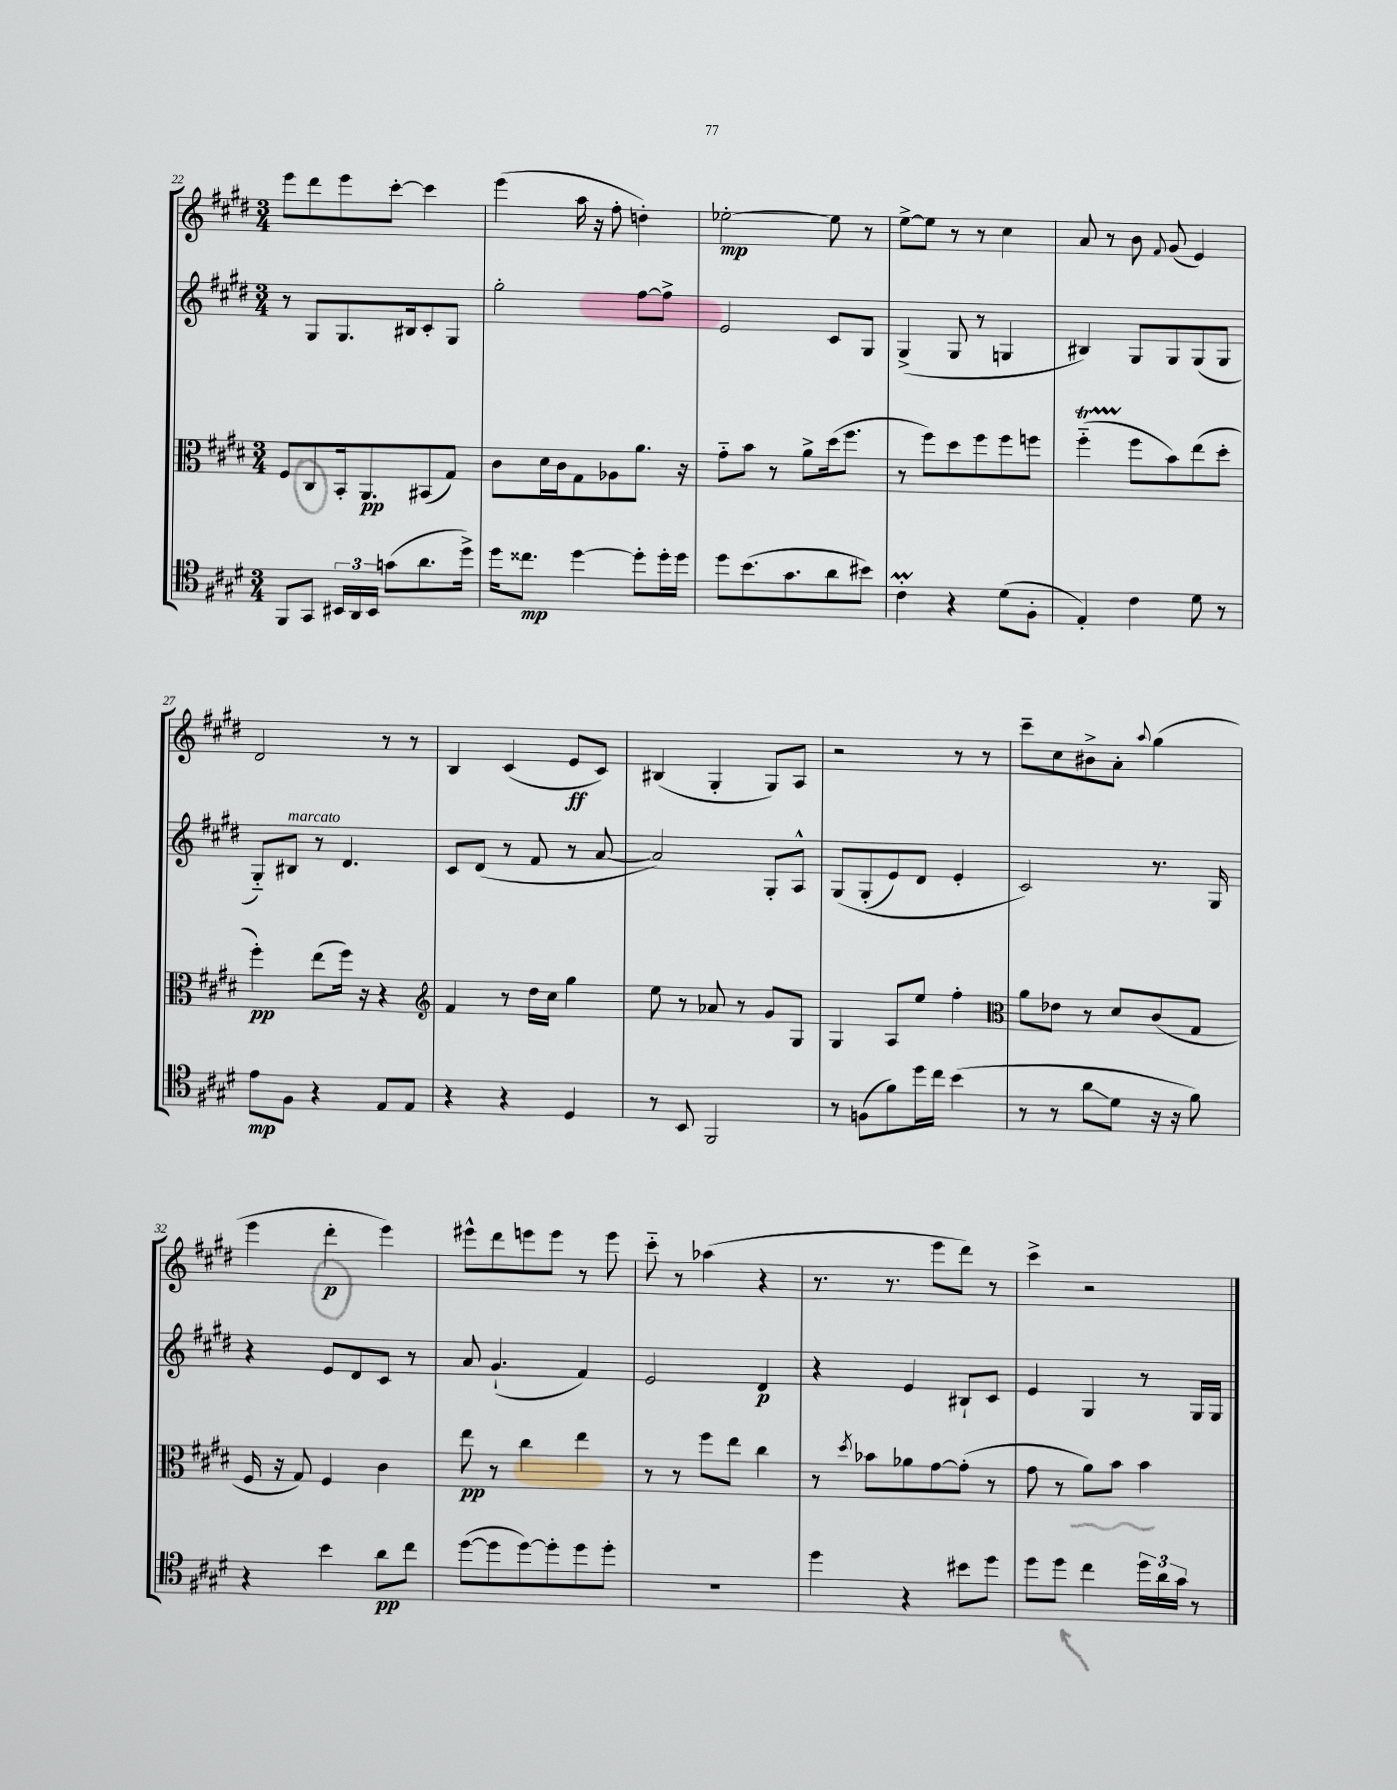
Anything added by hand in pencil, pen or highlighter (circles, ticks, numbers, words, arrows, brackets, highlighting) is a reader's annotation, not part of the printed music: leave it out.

**kern	**kern	**kern	**kern
*staff4	*staff3	*staff2	*staff1
*clefC4	*clefC3	*clefG2	*clefG2
*k[f#c#g#d#]	*k[f#c#g#d#]	*k[f#c#g#d#]	*k[f#c#g#d#]
*M3/4	*M3/4	*M3/4	*M3/4
8FF#/L	8F#/L	8r	8eee\L
8GG#/J	8C#/	8G#/L	8ddd#\
24BB#/LL	16BB'/k	8.G#/	8eee\
24AA/	.	.	.
.	8.AA/	.	.
24BB#/JJ	.	.	.
(8g\L	.	.	[8ccc#'\J
.	.	16B#/k	.
8.a\	(8BB#/	8c#'/	4ccc#\]
.	8G#/J)	8G#/J	.
16dd#^\Jk)	.	.	.
=	=	=	=
16dd#\LK	8c#\L	2gg#'\	(4eee\
8.cc##\J	.	.	.
.	16d#\L	.	.
.	16c#\J	.	.
[4dd#\	8G#\	.	16aa\
.	.	.	16r
.	8A-\	.	8ff#'\
8dd#'\]L	8.a\J	[8ff#\L	4dd'\)
16dd#'\L	.	8ff#^\]J	.
16dd#\JJ	16r	.	.
=	=	=	=
8dd#\L	8g#'~\L	2e/	[2ee-'\
(8.b\	8b\J	.	.
.	8r	.	.
8.g#\	.	.	.
.	8a^\L	.	.
8a\	(16dd#\k	8c#/L	8ee-\]
.	8.ff#\J	.	.
8b#\J)	.	8G#/J	8r
=	=	=	=
4c#'\	8r	(4G#^/	[8ee^\L
.	8ff#\L)	.	8ee\]J
4r	8dd#\	8G#/	8r
.	8ff#\	8r	8r
(8d#\L	8ff#\	4G/	4cc#\
8F#'\J	8ff\J	.	.
=	=	=	=
4E'/)	(4ff#'~\	4B#/)	8a/
.	.	.	8r
4c#\	8ff#\L	8G#/L	8b\
.	.	.	8qqf#/
.	8b\)	8G#/	(8g#/
8d#\	(8ee\	(8G#/	4e/)
8r	8dd#'\J	8G#/J	.
=	=	=	=
8e\L	4ff#'\)	8G#'~/L)	2d#/
8F#\J	.	8B#/J	.
4r	(8ee\L	8r	.
.	16ff#\Jk)	4.d#/	.
.	16r	.	.
8E/L	4r	.	8r
8E/J	.	.	8r
=	=	=	=
*	*clefG2	*	*
4r	4f#/	8c#/L	4B/
.	.	(8d#/J	.
4r	8r	8r	(4c#/
.	16dd#\LL	8f#/	.
.	16cc#\JJ	.	.
4D#/	4gg#\	8r	8e/L
.	.	[8a/	8c#/J)
=	=	=	=
8r	8ee\	2a/])	(4B#/
8BB/	8r	.	.
2FF#/	8a-/	.	4G#'/
.	8r	.	.
.	8g#/L	8G#'/L	8G#/L)
.	8G#/J	8A^^/J	8A/J
=	=	=	=
8r	4G#/	&(8G#/L	2r
(8F\L	.	(8G#'/	.
8f#\)	8A/L	8e/)	.
16dd#\L	8ee/J	8d#/J	.
16cc#\JJ	.	.	.
(4b\	4ff#'\	4e'/	8r
.	.	.	8r
=	=	=	=
*	*clefC3	*	*
8r	8a\L	2c#/&)	8ccc#~\L
8r	8e-\J	.	8cc#\
8a\L	8r	.	8b#^\
8d#\J	8d#/L	.	8a'\J
.	.	.	8qqaa/
16r	(8c#/	8.r	(4gg#\
16r	.	.	.
8f#\)	8G#/J	.	.
.	.	16G#/	.
=	=	=	=
4r	16F#/	4r	4eee\
.	16r	.	.
.	8G#/)	.	.
4b\	4F#/	8e/L	4ddd#'\
.	.	8d#/	.
8a\L	4c#\	8c#/J	4eee\)
8cc#\J	.	8r	.
=	=	=	=
([8dd#\L	8ee\	8a/	8eee#^^\L
8dd#\]	8r	(4.g#`/	8ddd#\
[8dd#\)	4cc#\	.	8eee\
8dd#'\]	.	.	8eee\J
8dd#\	4ee\	4f#/)	8r
8dd#'\J	.	.	8eee\
=	=	=	=
2.r	8r	2e/	8ccc#'~\
.	8r	.	8r
.	8ff#\L	.	(4aa-\
.	8ee\J	.	.
.	4cc#\	4d#/	4r
=	=	=	=
4dd#\	8r	4r	8.r
.	8qdd#/	.	.
.	8b-\L	.	.
.	.	.	8.r
4r	8a-\	4e/	.
.	[8g#\	.	8eee\L
8b#\L	(8g#'\]J	8B#`/L	8ddd#\J)
8dd#\J	8r	8c#/J	8r
=	=	=	=
8dd#\L	8g#\	4e/	4ccc#^\
8dd#\J	8r	.	.
4cc#\	8a\L)	4G#/	2r
.	8b\J	.	.
24dd#\LL	4b\	8r	.
24a\	.	.	.
24g#\JJ	.	.	.
8r	.	16G#/LL	.
.	.	16G#/JJ	.
==	==	==	==
*-	*-	*-	*-
